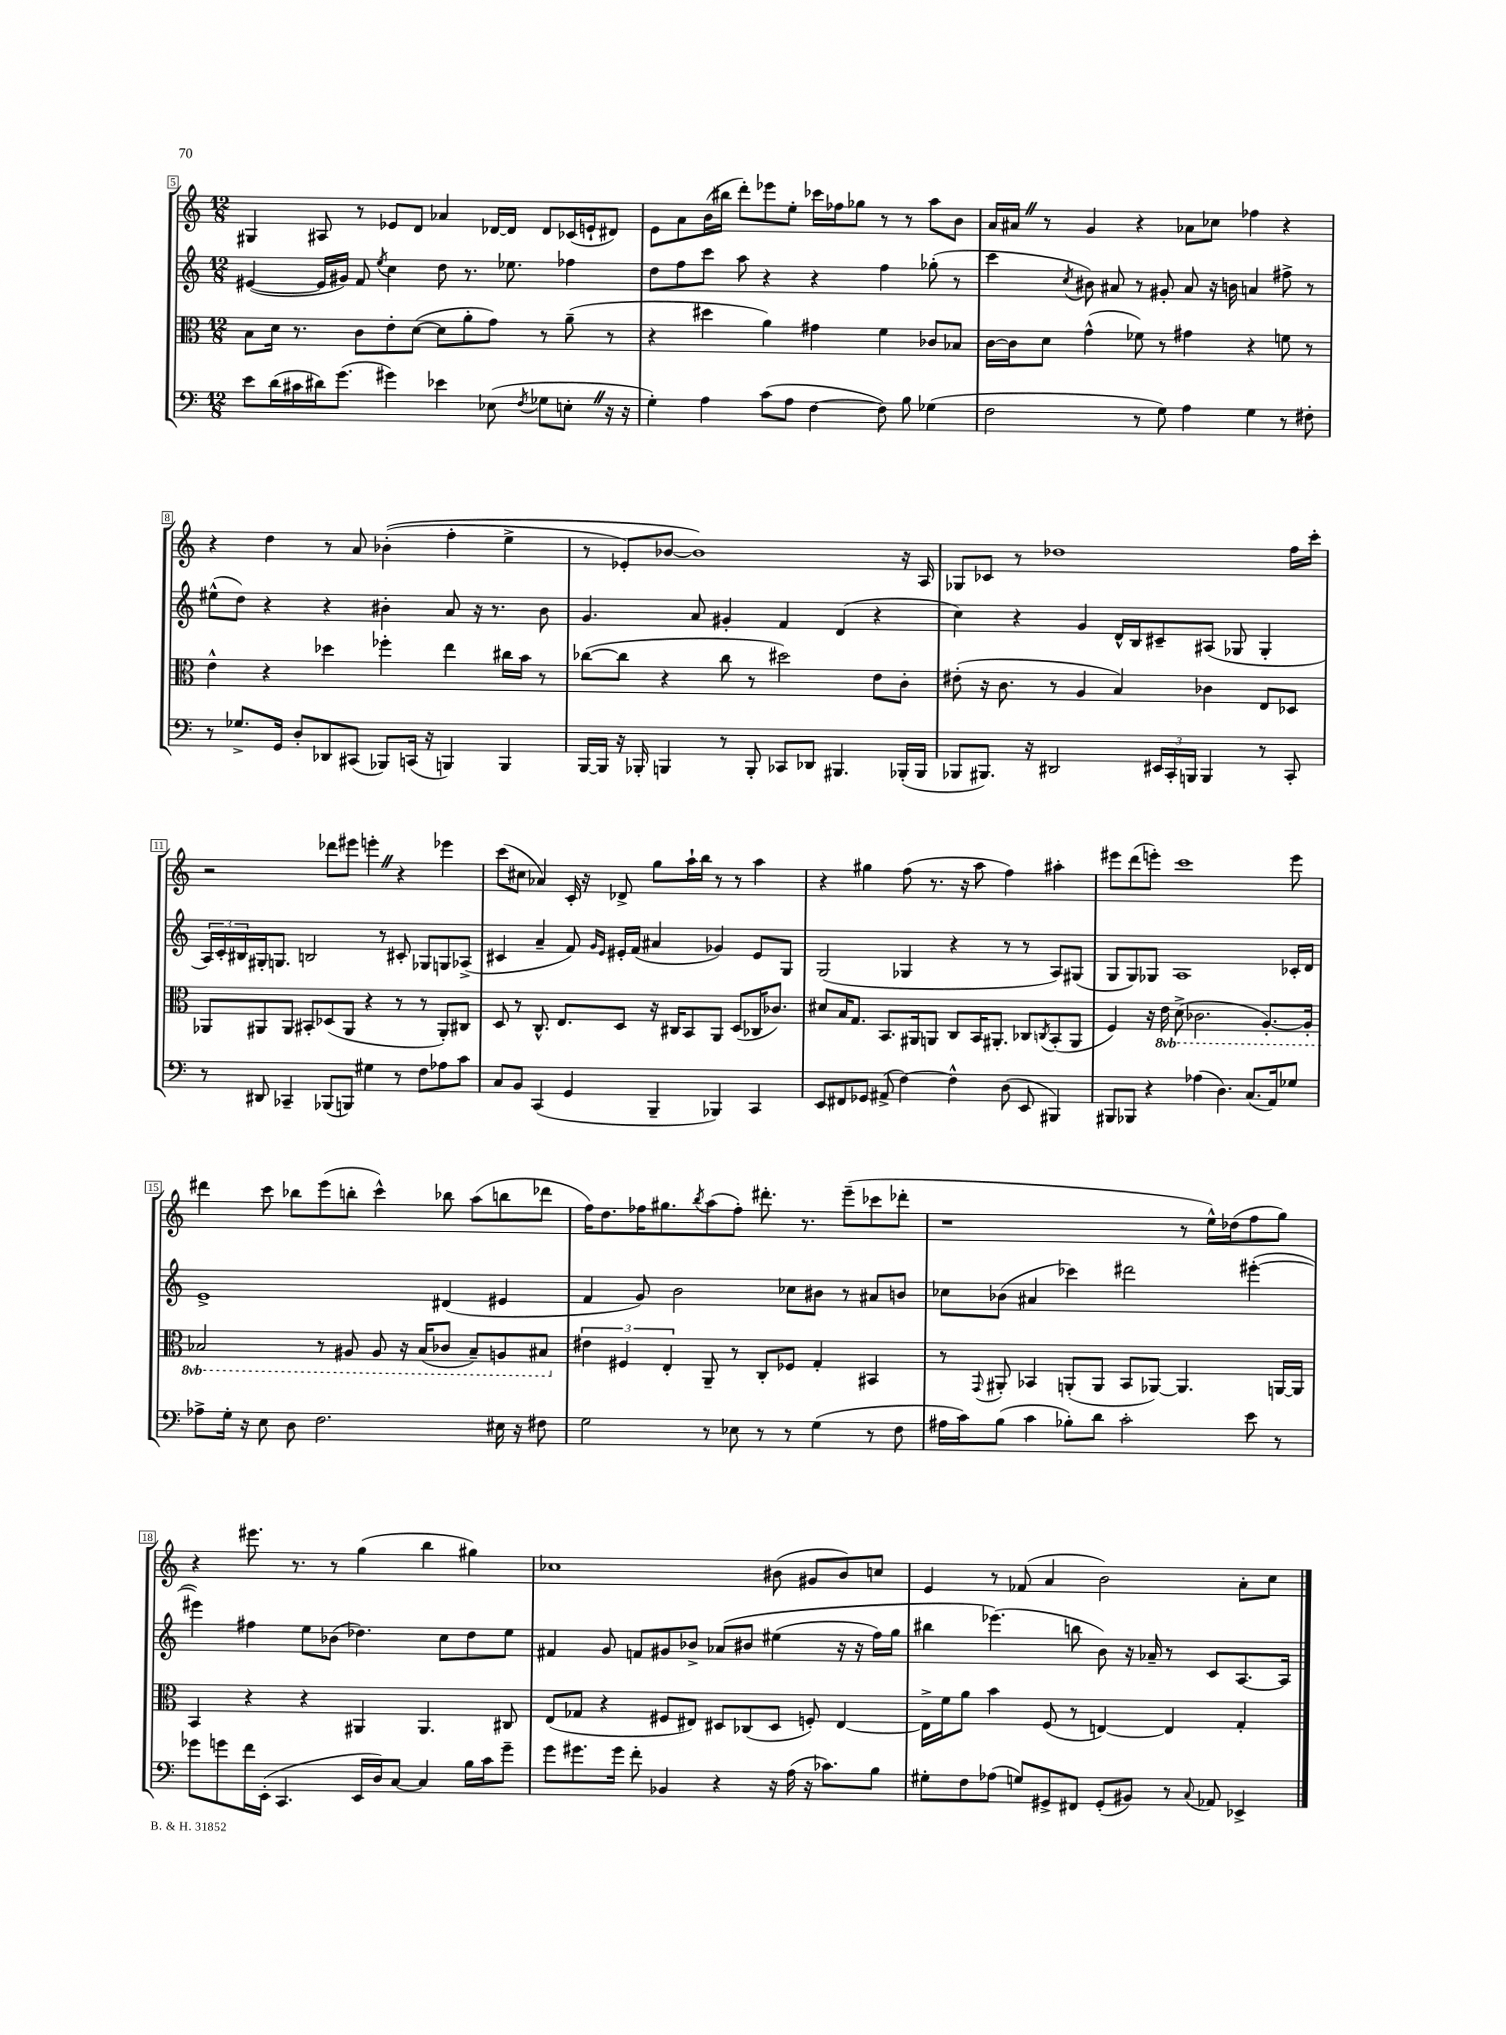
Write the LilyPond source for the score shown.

<<
\new StaffGroup <<
\new Staff = "s0" {
    \clef treble \key c \major \numericTimeSignature \time 12/8
    gis4 ais8 r8 ees'8 d'8 aes'4 des'16~ des'16 des'8 ces'16( e'16-! dis'8) |
    e'8 a'8 b'16( bis''16 d'''8-.) ees'''8 e''8-. ces'''16 fes''16 ges''8 r8 r8 a''8 b'8 |
    a'16 ais'16 \once \override BreathingSign.text = \markup { \musicglyph "scripts.caesura.straight" } \breathe r8 g'4 r4 aes'8 ces''8 fes''4 r4 |
    r4 d''4 r8 a'8 bes'4-.(\( f''4-. e''4-> |
    r8 ees'8-.) bes'8~ bes'1\) r16 a16 |
    ges8 ces'8 r8 des''1 f''16 c'''16-. |
    r2 des'''8 eis'''8 e'''4-. \once \override BreathingSign.text = \markup { \musicglyph "scripts.caesura.straight" } \breathe r4 ees'''4 |
    c'''8( cis''8 aes'4) c'16-. r16 des'8-> g''8 a''16-! b''16 r8 r8 a''4 |
    r4 gis''4 f''8( r8. r16 a''8 f''4) ais''4-. |
    eis'''8 d'''8( e'''8-.) c'''1 e'''8 |
    dis'''4 c'''8 bes''8 e'''8( b''8-. c'''4-^) bes''8 a''8( b''8 des'''8 |
    f''16) d''8. fes''16 gis''8. \acciaccatura { b''8 } a''8( fes''8-.) dis'''8.-. r8. e'''8--( ces'''8 des'''8-. |
    r1 r8 e''16-^) des''16( f''8 g''8) |
    r4 eis'''8. r8. r8 g''4( b''4 gis''4) |
    ces''1 bis'8( gis'8 bis'8) c''8 |
    e'4 r8 fes'8( a'4 b'2) a'8-. c''8 \bar "|." |
}
\new Staff = "s1" {
    \clef treble \key c \major \numericTimeSignature \time 12/8
    eis'4~( eis'16 gis'16) f'8 \acciaccatura { e''8 } c''4 d''8 r8. ees''8. fes''4 |
    d''8 f''8 c'''8 a''8 r4 r4 f''4 ges''8-.( r8 |
    c'''4 \acciaccatura { c''8 } bis'8) ais'8 r8 gis'8-. ais'8 r16 b'16 a'4 fis''8-> r8 |
    eis''8-^( d''8) r4 r4 bis'4-. a'8 r16 r8. bis'8 |
    g'4. a'8 gis'4-. f'4 d'4( r4 |
    c''4) r4 g'4 d'16-^ b16 cis'8-- ais8( ges8 ges4-. |
    \tuplet 3/2 { a16) c'16-. bis16 } gis16-. g8. b2 r8 cis'8-. ges8 g8 aes8->( |
    cis'4 a'4-- f'8) \grace { g'16 e'16 } eis'16-. f'16( ais'4 ges'4) eis'8 g8 |
    g2( ges4 r4 r8 r8 a8) gis8( |
    g8 g8) ges8 a1 ces'16-. d'16 |
    e'1-> dis'4( eis'4 |
    f'4 g'8) b'2 ces''8 bis'8 r8 ais'8 b'8 |
    ces''8 bes'8( ais'4 ces'''4) dis'''2 eis'''4~-.( |
    eis'''4) fis''4 e''8 bes'8( des''4.) c''8 des''8 e''8 |
    fis'4 g'8 f'8 gis'8 bes'8-> aes'8\( bis'8 eis''4( r16 r16 f''16) g''16 |
    bis''4 ees'''4.(\) b''8 b'8) r16 aes'16-- r8 c'8 a8.~ a16 \bar "|." |
}
\new Staff = "s2" {
    \clef alto \key c \major \numericTimeSignature \time 12/8 \set Staff.ottavationMarkups = #ottavation-simple-ordinals
    b8 d'16 r8. c'8 e'8-. d'8~( d'8 a'8-. g'8) r8 a'8--( r8 |
    r4 dis''4 a'4) gis'4 f'4 ces'8 bes8 |
    c'16~ c'16 d'8 g'4-^( fes'8) r8 gis'4 r4 f'8 r8 |
    e'4-^ r4 des''4 fes''4-. e''4 cis''16 b'16 r8 |
    ces''8~( ces''8 r4 ces''8 r8 dis''2) e'8 c'8-. |
    eis'8-.( r16 c'8. r8 a4 b4) ces'4 e8 des8 |
    aes,8 ais,8 ais,8 bis,8-. des8( ais,8 r4 r8 r8 ais,8-.) cis8 |
    d8 r8 c8.-^ e8. d8 r16 cis16 b,8 a,8 d8( ces16 ces'8.) |
    dis'8 b16 g8. b,8. ais,16 a,8 c8 b,16 ais,8.-. ces8 \acciaccatura { c8 } b,8-.( ais,8 |
    f4) r16 \ottava #-1 e16 d8->( ces2. a,8.~-.) a,16-. |
    bes,2 r8 ais,8 ais,8 r16 bes,16( ces8 bes,8--) a,8 bis,8 \ottava #0 |
    \tuplet 3/2 { eis'4 fis4 e4-. } a,8-- r8 c8-. fes8 g4-. bis,4 |
    r8 \appoggiatura { g,8 } ais,8-. bes,4 a,8-.( a,8 bes,8 aes,8~) aes,4. a,16~ a,16 |
    b,4 r4 r4 ais,4 ais,4. cis8 |
    e8( ges8 r4 fis8 eis8) dis8 ces8( dis8 f8-.) eis4~ |
    eis16-> f'16 a'8 b'4 f8( r8 e4~) e4 g4-. \bar "|." |
}
\new Staff = "s3" {
    \clef bass \key c \major \numericTimeSignature \time 12/8
    e'8 d'16( cis'16 dis'16) g'8.( gis'4) ees'4 ees8( \acciaccatura { f8 } ges8 e8-. \once \override BreathingSign.text = \markup { \musicglyph "scripts.caesura.straight" } \breathe r16 r16 |
    g4-.) a4 c'8( a8 f4~ f8) b8 ges4( |
    f2 r8 g8) a4 g4 r8 fis8-. |
    r8 ges8.-> g,16 d8-. des,8 cis,8( bes,,8) c,16( r16 b,,4) b,,4 |
    b,,16~ b,,16 r16 bes,,16-. b,,4 r8 b,,8-. ces,8 des,8 bis,,4. bes,,16-.( bes,,16 |
    bes,,8 bis,,8.) r16 dis,2 \tuplet 3/2 { eis,16 c,16-. b,,16 } b,,4 r8 c,8-. |
    r8 dis,8 ces,4-- bes,,8( b,,8) gis4 r8 f8 aes8 c'8 |
    c8 b,8 c,4( g,4 b,,4-- bes,,4) c,4 |
    e,8 fis,8 ges,8 ais,8->( f4~) f4-^ d8( e,8 bis,,4) |
    bis,,8 bes,,8 r4 aes4( d4.) c8.( a,16) ges8 |
    aes8-> g16-. r16 e8 d8 f2. eis16 r16 fis8 |
    g2 r8 ees8 r8 r8 g4( r8 f8 |
    ais16 c'16) b8( c'4 bes8-.) d'8 c'2-. e'8 r8 |
    ges'8 g'8 f'16 e,16-.( c,4. e,16 d16) c8~ c4 b16 c'16 g'8-- |
    g'8 gis'8. gis'16 f'8-. bes,4 r4 r16 a16( r16 ces'8.) b8 |
    gis8-. f8 aes8( g8) gis,8-> fis,8 gis,8-.( bis,8) r8 \appoggiatura { c8 } aes,8 ees,4-> \bar "|." |
}
>>
>>
\layout { \context { \Score currentBarNumber = #5 \override BarNumber.stencil = #(make-stencil-boxer 0.1 0.3 ly:text-interface::print) } }
